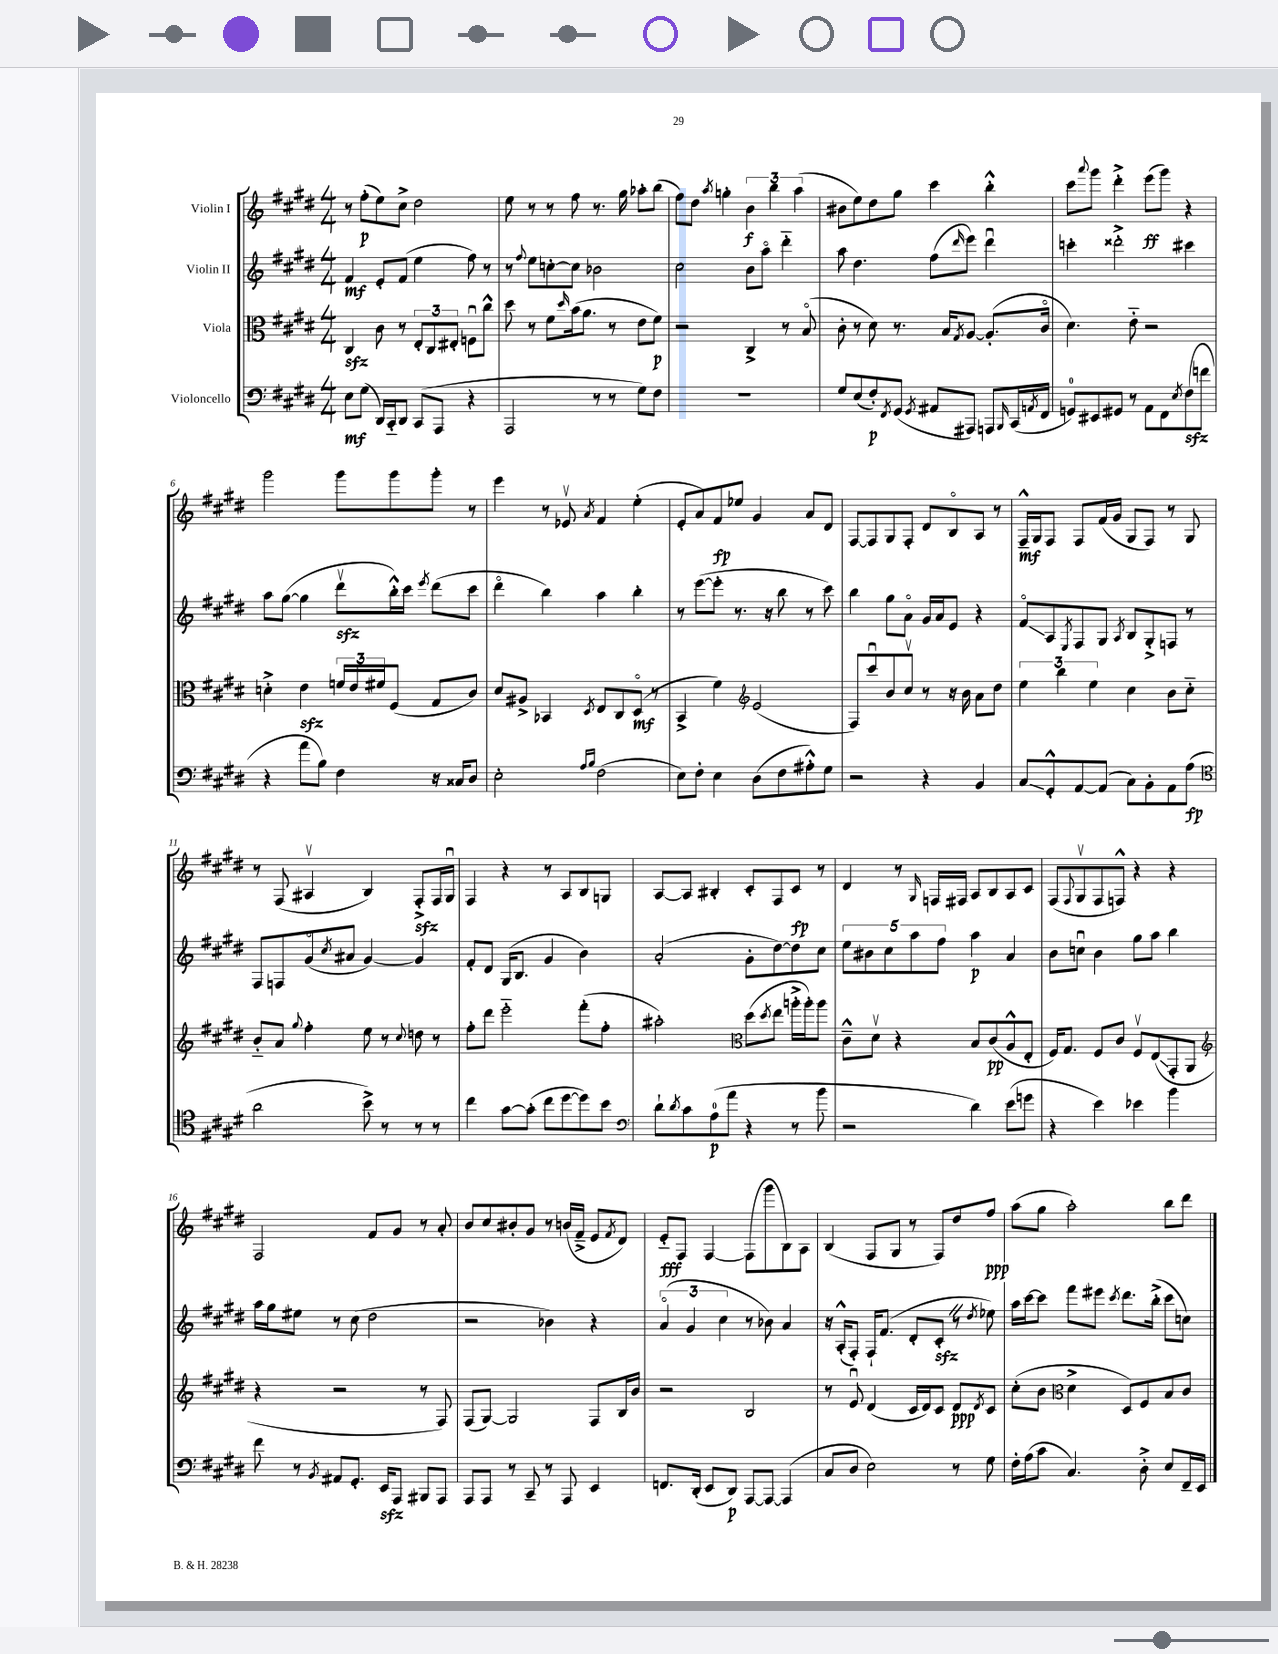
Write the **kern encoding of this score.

**kern	**kern	**kern	**kern
*staff4	*staff3	*staff2	*staff1
*clefF4	*clefC3	*clefG2	*clefG2
*k[f#c#g#d#]	*k[f#c#g#d#]	*k[f#c#g#d#]	*k[f#c#g#d#]
*M4/4	*M4/4	*M4/4	*M4/4
8E	4C#	4f#	8r
(8G#	.	.	(8ff#'
16DD#)	8c#	8e'	8ee)
16CC#'~	.	.	.
8DD#	8r	(8f#	8cc#^
(8CC#	12E'	4ee	2dd#
.	12C#	.	.
8AAA	.	.	.
.	12E#'	.	.
4r	8Fu	8ff#)	.
.	8cc#^^	8r	.
=	=	=	=
2AAA	8dd#	8r	8ee
.	.	8qqff#	.
.	8r	8ee	8r
.	8f#	[8cc'	8r
.	16qqdd#	.	.
.	(16b	8cc]	8ff#
.	8.a	.	.
8r	.	2b-	8.r
8r	8r	.	.
.	.	.	16gg#
8G#)	8e	.	8aa-'
8F#	8f#)	.	(8bb
=	=	=	=
1r	2r	2cc#	8ff#)
.	.	.	8dd#
.	.	.	8qaa
.	.	.	4gg'
.	4C#^	8b	6b
.	.	8aao	.
.	.	.	6bb
.	8r	4ddd#'~	.
.	.	.	(6aa
.	(8Bo	.	.
=	=	=	=
8G#	8c#'	8aa	8b#
(8E	8r	4.dd#	8ee)
8F#')	8d#)	.	8dd#
8qFF#	.	.	.
(8GG#	8.r	.	8gg#
8qGG#	.	.	.
8AA#	.	(8ff#	4ccc#
.	16B	.	.
.	8qG#	16qqddd#	.
8AAA#)	[8A	8eee)	.
8AAA	(8.A']	4ddd#u	4bb'^^
16qqBBB	.	.	.
(16CC#	.	.	.
8qAA	.	.	.
16FF#	16c#o	.	.
=	=	=	=
8GG)	4.d#)	4ccc'	8ccc#
.	.	.	8qqaaa
8EE#	.	.	8ggg#
8GG#	.	2ddd##'^	4ddd#'^
8r	8e'~	.	.
8AA	2r	.	(8eee
8FF#	.	.	8ggg#)
8qE	.	.	.
(8F#	.	4ccc#	4r
8f	.	.	.
=	=	=	=
4r	4d'^	8aa	2ggg#
.	.	([8gg#	.
8a	4e	4gg#]	.
8B)	.	.	.
4F#	24f	8ddd#v	8ggg#
.	24e	.	.
.	24f#	.	.
.	(8F#	16bb'^^)	8ggg#
.	.	16ccc#	.
.	.	8qeee	.
16r	8G#	(8ddd#	8ggg#'
16C##	.	.	.
8D#	8c#)	8ccc#	8r
=	=	=	=
2E'	8d#	4ddd#o	4eee
.	8A#^	.	.
.	4BB-	4bb)	8r
.	.	.	8e-v
16qqA	.	.	.
16qqB	8qD#	.	8qa
(2F#	8E	4aa	4f#
.	8C#	.	.
.	(8D#o	4bb'	(4ee'
.	8r	.	.
=	=	=	=
8E)	4BB^	8r	8e'
8F#'	.	([8eee	8a)
4E	4f#)	8eee']	8f#
.	.	8.r	8ee-
*	*clefG2	*	*
(8D#	(2e	.	4g#
.	.	16r	.
8F#	.	8bb	.
8A#'^^)	.	8r	8a
8G#	.	8ccc#)	8d#
=	=	=	=
2r	8F#)	4bb	[8F#
.	8ccc#u	.	8F#]
.	8b	8gg#	8G#
.	8cc#v	8ao	8F#'
4r	8r	16g#	8d#
.	.	16a	.
.	16r	8e	8Bo
.	16b	.	.
4BB	8a	4r	8A
.	8dd#	.	8r
=	=	=	=
8C#	6ee	8f#o	16F#~^^
.	.	.	16G#
8GG#'^^	.	8A	8F#
.	6bb	.	.
.	.	8qE	.
[8AA	.	8F#	8F#
.	6ee	.	.
(8AA]	.	8G#	(16f#
.	.	.	16g#
.	.	8qA	.
8C#)	4cc#	8B	8G#
8BB'	.	8G#'^	8F#)
8AA	8b	8F	8r
(8A	8cc#'~	8r	8G#
=	=	=	=
*clefC4	*	*	*
2a	8b'~	8F#	8r
.	8a	8F	(8F#
.	8qqgg#	.	.
.	4ff#'	(8g#o	4A#v
.	.	8qcc#	.
.	.	8a#	.
8b^)	8ee	[4g#)	4B)
8r	8r	.	.
.	8qqcc#	.	.
8r	8dd	4g#]	8F#'^
8r	8r	.	16F#
.	.	.	16G#u
=	=	=	=
4cc#	8ff#'	8f#'	4F#
.	8ddd#	8d#	.
[8g#	2eee'~	(16G#	4r
.	.	8.B	.
(8g#']	.	.	.
8cc#	.	4g#	8r
[8dd#	.	.	8A
8dd#])	(8fff#'	4b)	8B
8b	8ff#'	.	8G
=	=	=	=
*clefF4	*	*	*
8d#`	2aa#')	(2a'	[8A
8qd#	.	.	.
8c#	.	.	8A]
(8A	.	.	4B#'
8a	.	.	.
*	*clefC3	*	*
4r	(8dd#	8g#'	8c#'
.	8qdd#	.	.
.	8ee	[8dd#)	8F#
8r	16aa'^	8dd#]	8c#
.	16aa')	.	.
8b	8aa	8cc#	8r
=	=	=	=
2r	8c#~^^	10ee	4d#
.	.	10b#	.
.	8d#v	.	.
.	.	10cc#	.
.	4r	.	8r
.	.	10aa	.
.	.	.	16qqG#
.	.	.	16F
.	.	10ff#	.
.	.	.	16F#
4d#)	8B	4aa	8A
.	(8c#	.	8B
(8e	8A^^	4a	8A
8g	8E'	.	8c#
=	=	=	=
4r	16F#)	8b	(8F#
.	8.G#	.	.
.	.	.	8qqF#
.	.	8ccu	8G#v
4e)	8F#	4b	8F#
.	8c#	.	8F^^)
4e-	8F#v	8gg#	4r
.	(8E	8aa	.
4b	8GG#'	4bb	4r
.	8AA	.	.
=	=	=	=
*	*clefG2	*	*
8f#	4r	16aa	2F#
.	.	16gg#	.
8r	.	8ee#	.
8qBB	.	.	.
8AA#	2r	8r	.
8.GG#'	.	(8cc#	.
.	.	2dd#	8f#
16EE	.	.	.
8AAA	.	.	8g#
8BBB#	8r	.	8r
8AAA	8F#)	.	8a'
=	=	=	=
8AAA	(8F#	2r	8b
8AAA	[8G#)	.	8cc#
8r	2G#]	.	8b#'
8CC#~	.	.	8g#
8r	.	4b-)	8r
8AAA	.	.	(16b
.	.	.	16f#~^
4EE	8F#	4r	8e
.	.	.	8qf#
.	16B	.	8d#)
.	16b	.	.
=	=	=	=
8.FF	2r	(6ao	8e'~
.	.	.	8F#
.	.	6g#	.
(16DD#'	.	.	.
8EE	.	.	[4F#
.	.	6cc#	.
8DD#)	.	.	.
[8AAA	2B	8r	(8F#]
8AAA_	.	8b-)	8ggg#
(4AAA]	.	4a	8B)
.	.	.	8A
=	=	=	=
8C#	8r	16r	(4B
.	.	(16A'^^	.
8D#	8eu	8F#')	.
2E)	(4d#	16F#`	8F#
.	.	(8.f#	.
.	.	.	8G#
.	16c#	8d#'	8r
.	16d#)	.	.
.	8c#	8c#'	8F#)
8r	8d#	8r	8dd#
.	8qd#	8qdd#	.
8G#	8c#	8ee-)	8ff#
=	=	=	=
16F#'	(8cc#'	16aa	(8aa
(16A	.	[16ccc#	.
8c#	8b	8ccc#]	8gg#
*	*clefC3	*	*
4.C#)	4d#^	8fff#	2aa')
.	.	8eee#	.
.	.	8qccc#	.
.	8D#)	8.ddd#	.
8D#'^	8F#	.	.
.	.	(16bb'^	.
8E	8B	8ccc#	8bb
16FF#~	8c#	8cc)	8ddd#
16EE	.	.	.
==	==	==	==
*-	*-	*-	*-
